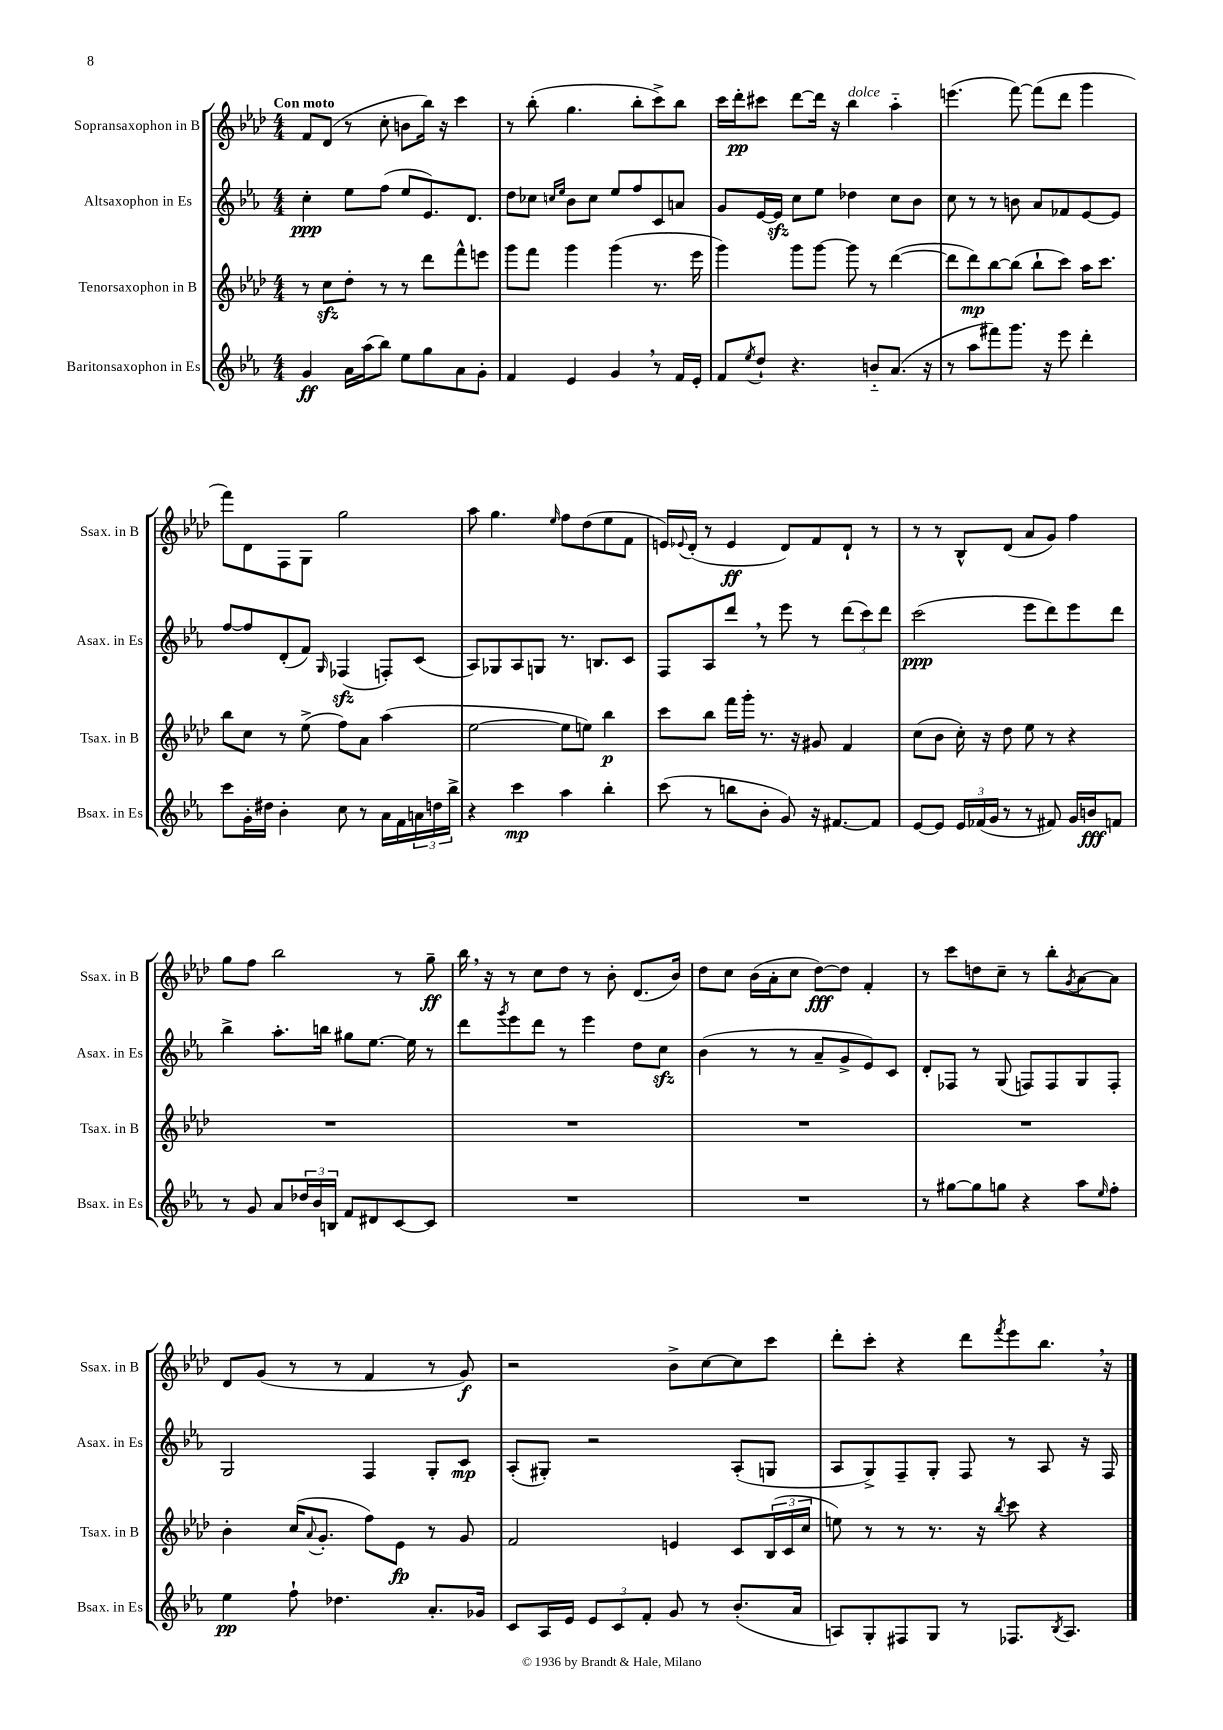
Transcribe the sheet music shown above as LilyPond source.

<<
\new StaffGroup <<
\new Staff = "s0" \with { instrumentName = "Sopransaxophon in B" shortInstrumentName = "Ssax. in B" } {
    \clef treble \key aes \major \numericTimeSignature \time 4/4 \tempo "Con moto"
    f'8 des'8( r8 c''8-. b'8 bes''16) r16 c'''4 |
    r8 bes''8-.( g''4. bes''8-. c'''8->) bes''8 |
    c'''16 des'''16-.\pp cis'''8 des'''8~ des'''16 r16 bes''4^\markup { \italic "dolce" } aes''4-_ |
    e'''4.( f'''8~) f'''8( des'''8 g'''4 |
    f'''8) des'8 f8 g8 g''2 |
    aes''8 g''4. \grace { ees''16 } f''8 des''8( ees''8 f'8 |
    e'16) \appoggiatura { ees'8 } des'16-.( r8 ees'4\ff des'8) f'8 des'8-! r8 |
    r8 r8 bes8-^ des'8( aes'8 g'8) f''4 |
    g''8 f''8 bes''2 r8 g''8--\ff |
    bes''16 \breathe r16 r8 c''8 des''8 r8 bes'8-. des'8.( bes'16) |
    des''8 c''8 bes'16( aes'16-. c''8 des''8~\fff) des''8 f'4-. |
    r8 c'''8 d''8 c''8-- r8 bes''8-. \acciaccatura { g'8 } aes'8~ aes'8 |
    des'8 g'8( r8 r8 f'4 r8 g'8\f) |
    r2 bes'8-> c''8~ c''8 c'''8 |
    des'''8-. c'''8-. r4 des'''8 \acciaccatura { f'''8 } ees'''8 bes''8. \breathe r16 \bar "|." |
}
\new Staff = "s1" \with { instrumentName = "Altsaxophon in Es" shortInstrumentName = "Asax. in Es" } {
    \clef treble \key ees \major \numericTimeSignature \time 4/4
    c''4-.\ppp ees''8 f''8( ees''8 ees'8.) d'8. |
    d''8 ces''8 \grace { c''16 ees''16 } bes'8 c''8 ees''8 f''8 c'8 a'8 |
    g'8 ees'16~ ees'16\sfz c''8 ees''8 des''4 c''8 bes'8 |
    c''8 r8 r8 b'8 aes'8 fes'8 ees'8~ ees'8 |
    f''8~ f''8 d'8-.( f'8) \grace { g16 } fes4\sfz( f8-.) c'8( |
    aes8) ges8 aes8 g8 r8. b8. c'8 |
    f8 aes8 d'''8 \breathe r8 ees'''8 r8 \tuplet 3/2 { d'''8( c'''8) d'''8 } |
    c'''2\ppp( ees'''8 d'''8) ees'''8 d'''8 |
    bes''4-> aes''8.-. b''16 gis''8 ees''8.~ ees''16 r8 |
    d'''8 \acciaccatura { g'''8 } ees'''8 d'''8 r8 ees'''4 d''8 c''8\sfz |
    bes'4( r8 r8 aes'8-- g'8-> ees'8) c'8 |
    d'8-. fes8 r8 g8( f8) f8 g8 f8-. |
    g2 f4 g8-. c'8\mp |
    aes8-.( gis8-.) r2 aes8-.( g8 |
    aes8 g8->) f8-- g8-. f8 r8 aes8 r16 f16 \bar "|." |
}
\new Staff = "s2" \with { instrumentName = "Tenorsaxophon in B" shortInstrumentName = "Tsax. in B" } {
    \clef treble \key aes \major \numericTimeSignature \time 4/4
    r8 c''8\sfz des''8-. r8 r8 des'''8 f'''8-^ e'''8 |
    g'''8 f'''8 g'''4 g'''4( r8. ees'''16 |
    g'''4) g'''8 g'''8~ g'''8 r8 des'''4~( |
    des'''8 des'''8\mp) bes''8~ bes''8( bes''8-! c'''8) aes''16 c'''8. |
    bes''8 c''8 r8 ees''8->( f''8) aes'8 aes''4( |
    ees''2~ ees''8 e''8) bes''4\p |
    c'''8 bes''8 f'''16 g'''16-. r8. r16 gis'8 f'4 |
    c''8( bes'8 c''16-.) r16 des''8 ees''8 r8 r4 |
    R1 |
    R1 |
    R1 |
    R1 |
    bes'4-. c''16( \appoggiatura { aes'8 } g'8.-. f''8) ees'8\fp r8 g'8 |
    f'2 e'4 c'8 \tuplet 3/2 { bes16( c'16 c''16 } |
    e''8) r8 r8 r8. r16 \acciaccatura { bes''8 } c'''8 r4 \bar "|." |
}
\new Staff = "s3" \with { instrumentName = "Baritonsaxophon in Es" shortInstrumentName = "Bsax. in Es" } {
    \clef treble \key ees \major \numericTimeSignature \time 4/4
    g'4\ff aes'16 aes''16( bes''8) ees''8 g''8 aes'8 g'8-. |
    f'4 ees'4 g'4 \breathe r8 f'16 ees'16-. |
    f'8 \acciaccatura { ees''8 } d''8-! r4. b'8-_ aes'8.( r16 |
    r8 aes''8 fis'''8) g'''8. r16 ees'''8 d'''4-. |
    c'''8 g'16-. dis''16 bes'4-. c''8 r8 aes'16 f'16 \tuplet 3/2 { a'16 d''16 bes''16-> } |
    r4 c'''4\mp aes''4 bes''4-. |
    c'''8( r8 b''8 bes'8-. g'8) r16 fis'8.~ fis'8 |
    ees'8~ ees'8 \tuplet 3/2 { ees'16 fes'16( g'16 } r8 r8 fis'8) g'16 b'16\fff f'8 |
    r8 g'8 aes'8 \tuplet 3/2 { des''16 bes'16 b16 } f'8 dis'8 c'8~ c'8 |
    R1 |
    R1 |
    r8 gis''8~ gis''8 g''8 r4 aes''8 \grace { ees''16 } f''8-. |
    ees''4\pp f''8-! des''4. aes'8.-. ges'16 |
    c'8 aes16 ees'16 \tuplet 3/2 { ees'8 c'8 f'8-. } g'8 r8 bes'8.-.( aes'16 |
    a8) g8-. fis8 g8 r8 fes8. \acciaccatura { bes8 } a8. \bar "|." |
}
>>
>>
\layout { \context { \Score \remove "Bar_number_engraver" } }
